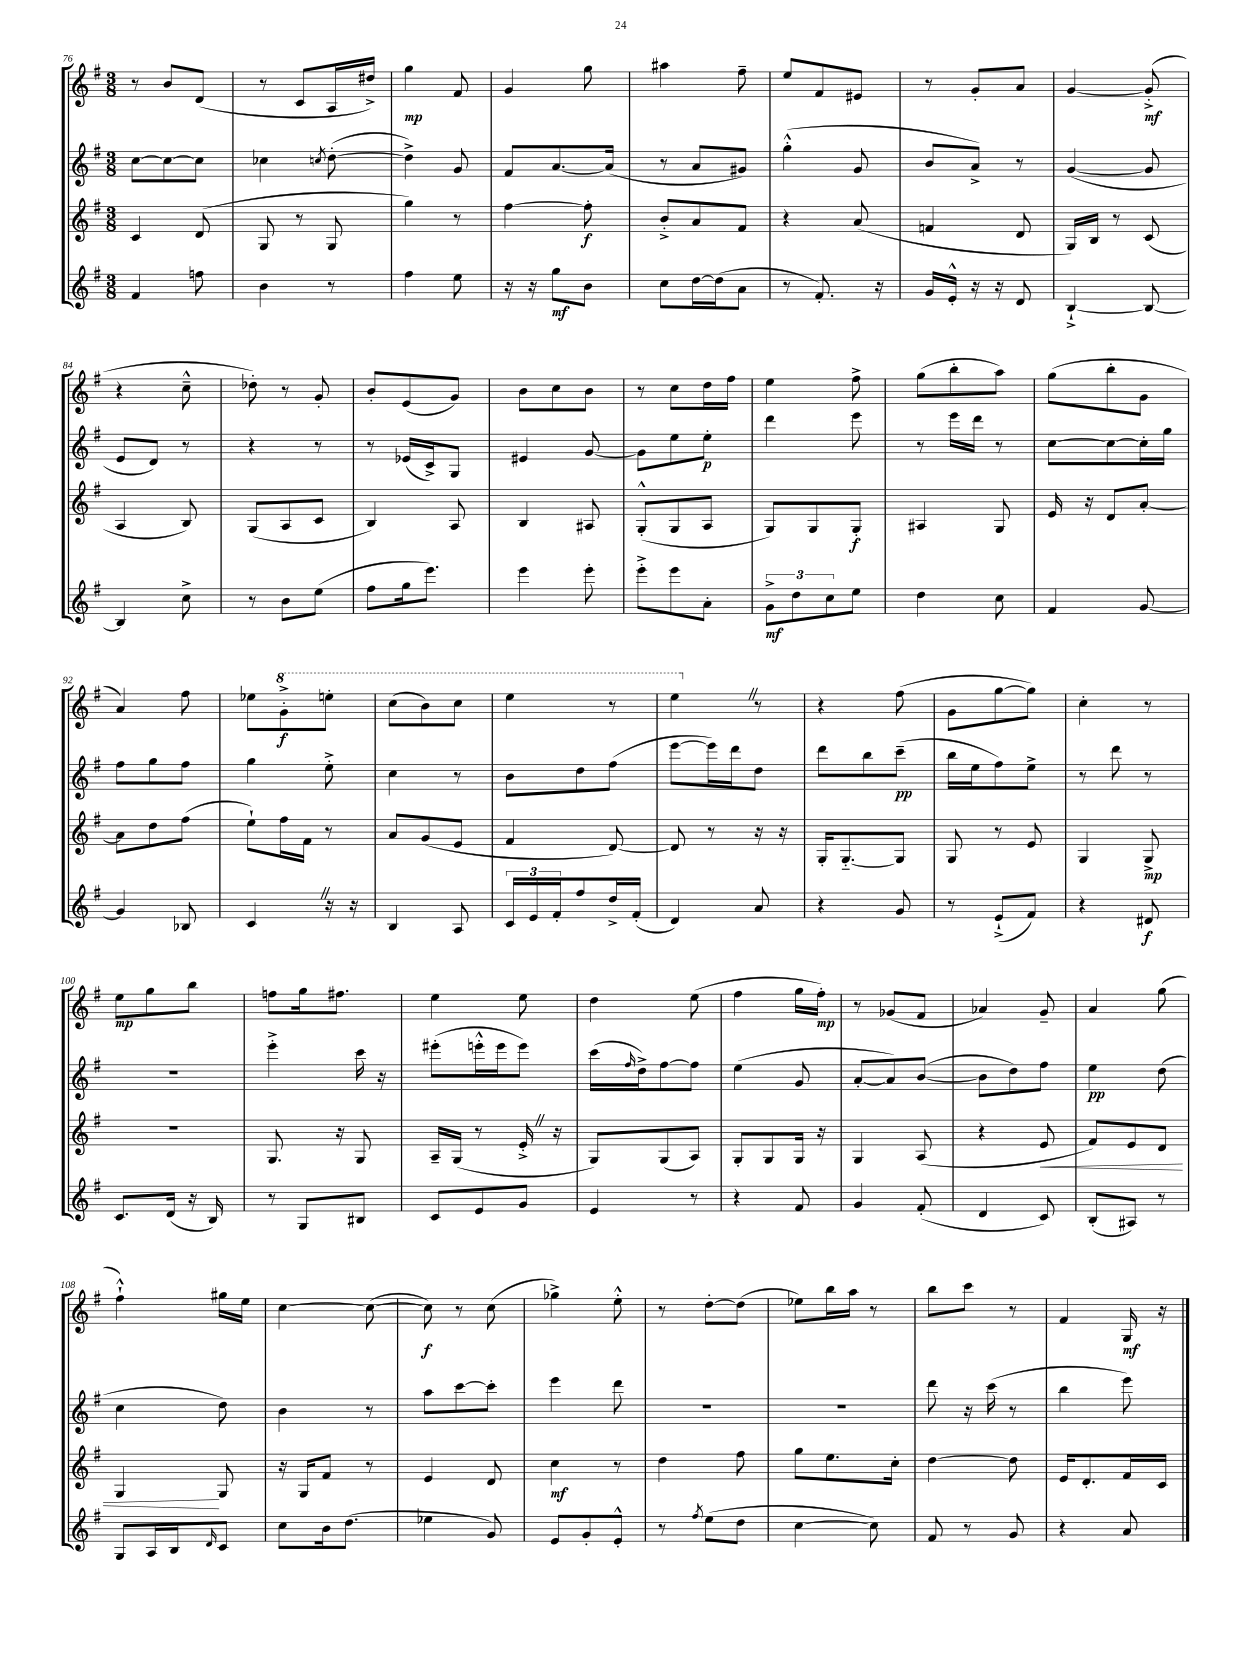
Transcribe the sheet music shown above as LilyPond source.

<<
\new StaffGroup <<
\new Staff = "s0" {
    \clef treble \key g \major \numericTimeSignature \time 3/8
    r8 b'8 d'8( |
    r8 c'8 a16 dis''16->) |
    g''4\mp fis'8 |
    g'4 g''8 |
    ais''4 fis''8-- |
    e''8 fis'8 eis'8 |
    r8 g'8-. a'8 |
    g'4~ g'8-.->\mf( |
    r4 c''8---^ |
    des''8-.) r8 g'8-. |
    b'8-. e'8( g'8) |
    b'8 c''8 b'8 |
    r8 c''8 d''16 fis''16 |
    e''4 fis''8-> |
    g''8( b''8-. a''8) |
    g''8( b''8-. g'8 |
    a'4) fis''8 |
    ees''8 \ottava #1 g''8-.->\f e'''!8-. |
    c'''8( b''8) c'''8 |
    e'''4 r8 |
    e'''4 \once \override BreathingSign.text = \markup { \musicglyph "scripts.caesura.straight" } \breathe \ottava #0 r8 |
    r4 fis''8( |
    g'8 g''8~ g''8) |
    c''4-. r8 |
    e''8\mp g''8 b''8 |
    f''8 g''16 fis''8. |
    e''4 e''8 |
    d''4 e''8( |
    fis''4 g''16 fis''16-.\mp) |
    r8 ges'8( fis'8 |
    aes'4) g'8-- |
    a'4 g''8( |
    fis''4-!-^) gis''16 e''16 |
    c''4~ c''8~( |
    c''8\f) r8 c''8( |
    ges''4->) e''8-.-^ |
    r8 d''8~-. d''8( |
    ees''8) b''16 a''16 r8 |
    b''8 c'''8 r8 |
    fis'4 g16\mf r16 \bar "|." |
}
\new Staff = "s1" {
    \clef treble \key g \major \numericTimeSignature \time 3/8
    c''8~ c''8~ c''8 |
    ces''4 \acciaccatura { c''8 } d''8~-.( |
    d''4->) g'8 |
    fis'8 a'8.~ a'16( |
    r8 a'8 gis'8) |
    g''4-.-^( g'8 |
    b'8 a'8->) r8 |
    g'4~( g'8 |
    e'8 d'8) r8 |
    r4 r8 |
    r8 ees'16( c'16->) g8 |
    eis'4 g'8~ |
    g'8 e''8 e''8-.\p |
    d'''4 e'''8 |
    r8 e'''16 d'''16 r8 |
    c''8~ c''8~ c''16-. g''16 |
    fis''8 g''8 fis''8 |
    g''4 e''8-.-> |
    c''4 r8 |
    b'8 d''8 fis''8( |
    e'''8~ e'''16) d'''16 d''8 |
    d'''8 b''8 c'''8--\pp( |
    b''16 e''16 fis''8) e''8-> |
    r8 d'''8 r8 |
    R4. |
    e'''4-.-> c'''16 r16 |
    eis'''8-.( e'''16-.-^ e'''16 e'''8) |
    c'''16( \grace { fis''16 } d''16->) fis''8~ fis''8 |
    e''4( g'8 |
    a'8~-. a'8) b'8~( |
    b'8 d''8) fis''8 |
    e''4\pp d''8( |
    c''4 d''8) |
    b'4 r8 |
    a''8 c'''8~ c'''8-. |
    e'''4 d'''8 |
    R4. |
    R4. |
    d'''8 r16 c'''16( r8 |
    b''4 e'''8) \bar "|." |
}
\new Staff = "s2" {
    \clef treble \key g \major \numericTimeSignature \time 3/8
    c'4 d'8( |
    g8 r8 g8 |
    g''4) r8 |
    fis''4~ fis''8-.\f |
    b'8-.-> a'8 fis'8 |
    r4 a'8( |
    f'4 d'8 |
    g16) b16 r8 c'8( |
    a4 b8) |
    g8( a8 c'8 |
    b4) a8 |
    b4 ais8 |
    g8-.-^( g8 a8 |
    g8) g8 g8-.\f |
    ais4 g8 |
    e'16 r16 d'8 a'8~-. |
    a'8 d''8 fis''8( |
    e''8-!) fis''16 fis'16 r8 |
    a'8 g'8( e'8 |
    fis'4 d'8~) |
    d'8 r8 r16 r16 |
    g16-. g8.~-_ g8 |
    g8 r8 e'8 |
    g4 g8->\mp |
    R4. |
    g8. r16 g8 |
    a16-- g16( r8 e'16-.-> \once \override BreathingSign.text = \markup { \musicglyph "scripts.caesura.straight" } \breathe r16 |
    g8) g8( a8) |
    g8-. g8 g16 r16 |
    g4 a8( |
    r4 e'8\< |
    fis'8) e'8 d'8 |
    g4\! g8 |
    r16 g16 fis'8 r8 |
    e'4 d'8 |
    c''4\mf r8 |
    d''4 fis''8 |
    g''8 e''8. c''16-. |
    d''4~ d''8 |
    e'16 d'8.-. fis'16 c'16 \bar "|." |
}
\new Staff = "s3" {
    \clef treble \key g \major \numericTimeSignature \time 3/8
    fis'4 f''8 |
    b'4 r8 |
    fis''4 e''8 |
    r16 r16 g''8\mf b'8 |
    c''8 d''16~ d''16( a'8 |
    r8 fis'8.-.) r16 |
    g'16 e'16-.-^ r16 r16 d'8 |
    b4~-!-> b8~ |
    b4 c''8-> |
    r8 b'8 e''8( |
    fis''8 g''16 e'''8.) |
    e'''4 e'''8-. |
    e'''8-.-> e'''8 a'8-. |
    \tuplet 3/2 { g'8->\mf d''8 c''8 } e''8 |
    d''4 c''8 |
    fis'4 g'8~ |
    g'4 bes8 |
    c'4 \once \override BreathingSign.text = \markup { \musicglyph "scripts.caesura.straight" } \breathe r16 r16 |
    b4 a8 |
    \tuplet 3/2 { c'16 e'16 fis'16-. } fis''8 d''16-> fis'16-.( |
    d'4) a'8 |
    r4 g'8 |
    r8 e'8-!->( fis'8) |
    r4 dis'8\f |
    c'8. d'16( r16 b16) |
    r8 g8 bis8 |
    c'8 e'8 g'8 |
    e'4 r8 |
    r4 fis'8 |
    g'4 fis'8-.( |
    d'4 c'8) |
    b8-.( ais8) r8 |
    g8 a16 b16 \grace { d'16 } c'8 |
    c''8 b'16 d''8.( |
    ees''4 g'8) |
    e'8 g'8-. e'8-.-^ |
    r8 \acciaccatura { fis''8 } e''8( d''8 |
    c''4~ c''8) |
    fis'8 r8 g'8 |
    r4 a'8 \bar "|." |
}
>>
>>
\layout { \context { \Score currentBarNumber = #76 } }
